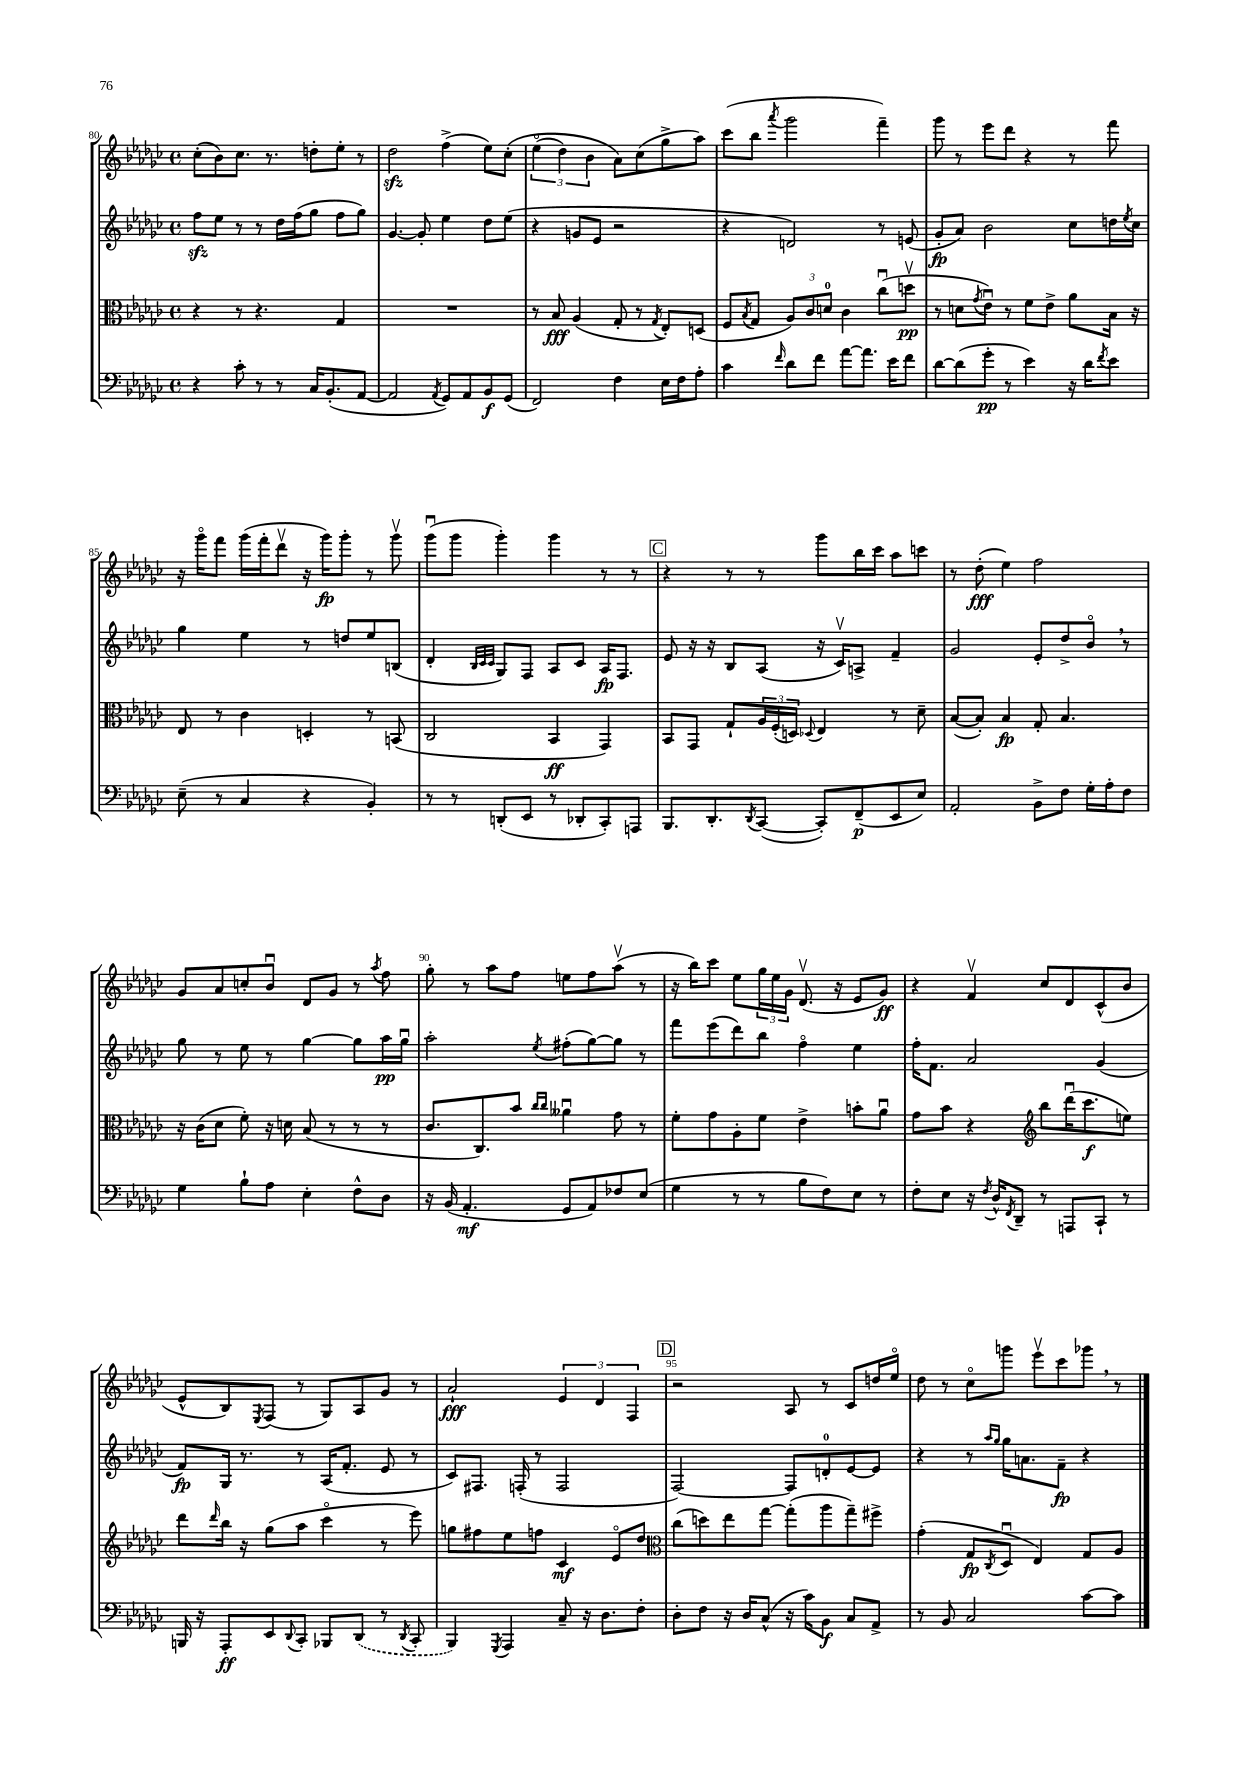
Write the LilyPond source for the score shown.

<<
\new StaffGroup <<
\new Staff = "s0" {
    \clef treble \key ges \major \defaultTimeSignature \time 4/4
    ces''8-.( bes'8) ces''8. r8. d''8-. ees''8-. r8 |
    des''2\sfz f''4->( ees''8) ces''8-.\( |
    \tuplet 3/2 { ees''4\flageolet( des''4) bes'4 } aes'8\) ces''8( ges''8-> aes''8) |
    ces'''8( bes''8 \acciaccatura { aes'''8 } ges'''2 f'''4--) |
    ges'''8 r8 ees'''8 des'''8 r4 r8 f'''8 |
    r16 ges'''16\flageolet f'''8 ges'''16( f'''16-. des'''8\upbow r16 ges'''16\fp) ges'''8-. r8 ges'''8\upbow |
    ges'''8\downbow( ges'''8 ges'''4-.) ges'''4 r8 r8 |
    \mark \markup { \box "C" } r4 r8 r8 ges'''8 bes''16 ces'''16 aes''8 c'''8 |
    r8 des''8-.\fff( ees''4) f''2 |
    ges'8 aes'8 c''8-. bes'8\downbow des'8 ges'8 r8 \acciaccatura { aes''8 } f''8 |
    ges''8-. r8 aes''8 f''8 e''8 f''8 aes''8\upbow( r8 |
    r16 bes''16) ces'''8 ees''8 \tuplet 3/2 { ges''16 ees''16 ges'16 } des'8.\upbow( r16 ees'8 ges'8\ff) |
    r4 f'4\upbow ces''8 des'8 ces'8-^( bes'8 |
    ees'8-^ bes8) \acciaccatura { ees8 } f8( r8 ges8) aes8 ges'8 r8 |
    aes'2-!\fff \tuplet 3/2 { ees'4 des'4 f4 } |
    \mark \markup { \box "D" } r2 aes8 r8 ces'8 d''16 ees''16\flageolet |
    des''8 r8 ces''8\flageolet g'''8 ees'''8\upbow ces'''8 ges'''8 \breathe r8 \bar "|." |
}
\new Staff = "s1" {
    \clef treble \key ges \major \defaultTimeSignature \time 4/4
    f''8\sfz ees''8 r8 r8 des''16 f''16( ges''8 f''8 ges''8) |
    ges'4.~ ges'8-. ees''4 des''8 ees''8( |
    r4 g'8 ees'8 r2 |
    r4 d'2) r8 e'8( |
    ges'8-.\fp aes'8) bes'2 ces''8 d''16 \acciaccatura { ees''8 } ces''16 |
    ges''4 ees''4 r8 d''8 ees''8 b8( |
    des'4-. \grace { bes32 ces'32 ces'32 } ges8) f8 aes8 ces'8 aes16\fp f8. |
    \mark \markup { \box "C" } ees'8 r16 r16 bes8 aes8( r16 ces'16\upbow) a8-> f'4-- |
    ges'2 ees'8-. des''8-> bes'8\flageolet \breathe r8 |
    ges''8 r8 ees''8 r8 ges''4~ ges''8 aes''16\pp ges''16\downbow |
    aes''2-. \acciaccatura { ees''8 } fis''8-.( ges''8~) ges''8 r8 |
    f'''8 ees'''8( des'''8) bes''8 f''4\flageolet ees''4 |
    f''16-. f'8. aes'2 ges'4( |
    f'8\fp) ges16 r8. r8 aes16( f'8.-. ees'8 r8 |
    ces'8) fis8. f16-.( r8 f2 |
    \mark \markup { \box "D" } f2~) f8 d'8-0-. ees'8~ ees'8 |
    r4 r8 \grace { aes''16 ges''16 } ges''16 a'8. f'8--\fp r4 \bar "|." |
}
\new Staff = "s2" {
    \clef alto \key ges \major \defaultTimeSignature \time 4/4
    r4 r8 r4. ges4 |
    R1 |
    r8 bes8\fff aes4( ges8-. r8 \acciaccatura { ges8 } ees8-.) d8( |
    f8 \acciaccatura { bes8 } ges8 \tuplet 3/2 { aes8) ces'8 d'8-0 } ces'4 ces''8\downbow( d''8\upbow\pp |
    r8 d'8 \acciaccatura { ges'8 } ees'8\downbow) r8 f'8 ees'8-> aes'8 bes16 r16 |
    ees8 r8 ces'4 d4-. r8 b,8( |
    ces2 bes,4\ff ges,4) |
    \mark \markup { \box "C" } bes,8 ges,8 ges8-! \tuplet 3/2 { aes16 f16-.( d16) } \appoggiatura { des8 } ees4 r8 des'8-- |
    bes8~( bes8-.) bes4\fp ges8-. bes4. |
    r16 ces'16( des'8 f'8-.) r16 d'16 bes8( r8 r8 r8 |
    ces'8. ces8.) bes'8 \grace { ces''16 ces''16 } aeses'4\downbow ges'8 r8 |
    f'8-. ges'8 aes8-. f'8 ees'4-> b'8-. aes'8\downbow |
    ges'8 bes'8 r4 \clef treble bes''8 des'''16\downbow( ces'''8.\f e''8) |
    des'''8 \grace { des'''16 } bes''16 r16 ges''8( aes''8 ces'''4\flageolet r8 ees'''8) |
    g''8 fis''8 ees''8 f''8 ces'4\mf ees'8\flageolet des''8 |
    \mark \markup { \box "D" } \clef alto ces''8( d''8) ees''8 ges''8~ ges''8-.( aes''8 ges''8--) fis''8-> |
    ges'4-.( ges8\fp \acciaccatura { ces8 } des8\downbow ees4) ges8 aes8 \bar "|." |
}
\new Staff = "s3" {
    \clef bass \key ges \major \defaultTimeSignature \time 4/4
    r4 ces'8-. r8 r8 ces16 bes,8.-.( aes,8~ |
    aes,2 \acciaccatura { aes,8 } ges,8) aes,8 bes,8\f ges,8( |
    f,2) f4 ees16 f16 aes8-. |
    ces'4 \grace { f'16 } des'8 f'8 aes'8~ aes'8. ees'16 f'8 |
    des'8~ des'8( ges'8-.\pp r8 ees'4) r16 des'16 \acciaccatura { f'8 } ees'8 |
    ees8--( r8 ces4 r4 bes,4-.) |
    r8 r8 d,8-.( ees,8 r8 des,8-. ces,8-.) a,,8 |
    \mark \markup { \box "C" } bes,,8. des,8.-. \acciaccatura { des,8 } ces,8~( ces,8-.) f,8--\p( ees,8 ees8) |
    aes,2-. bes,8-> f8 ges16-. aes16-. f8 |
    ges4 bes8-! aes8 ees4-. f8-^ des8 |
    r16 bes,16( aes,4.-.\mf ges,8 aes,8) fes8 ees8( |
    ges4 r8 r8 bes8 f8) ees8 r8 |
    f8-. ees8 r16 \acciaccatura { f8 } des16-^ \acciaccatura { f,8 } des,8-- r8 a,,8 ces,8-! r8 |
    b,,16 r16 aes,,8-.\ff ees,8 \appoggiatura { des,8 } ces,8-. bes,,8 \once \slurDashed des,8( r8 \acciaccatura { des,8 } ces,8-. |
    bes,,4) \acciaccatura { ges,,8 } aes,,4 ces8-- r16 des8. f8-. |
    \mark \markup { \box "D" } des8-. f8 r16 des16 ces8-^( r16 ces'16) bes,8\f ces8 aes,8-> |
    r8 bes,8 ces2 ces'8~ ces'8 \bar "|." |
}
>>
>>
\layout { \context { \Score currentBarNumber = #80 \override BarNumber.break-visibility = ##(#f #t #t) barNumberVisibility = #(every-nth-bar-number-visible 5) } }
